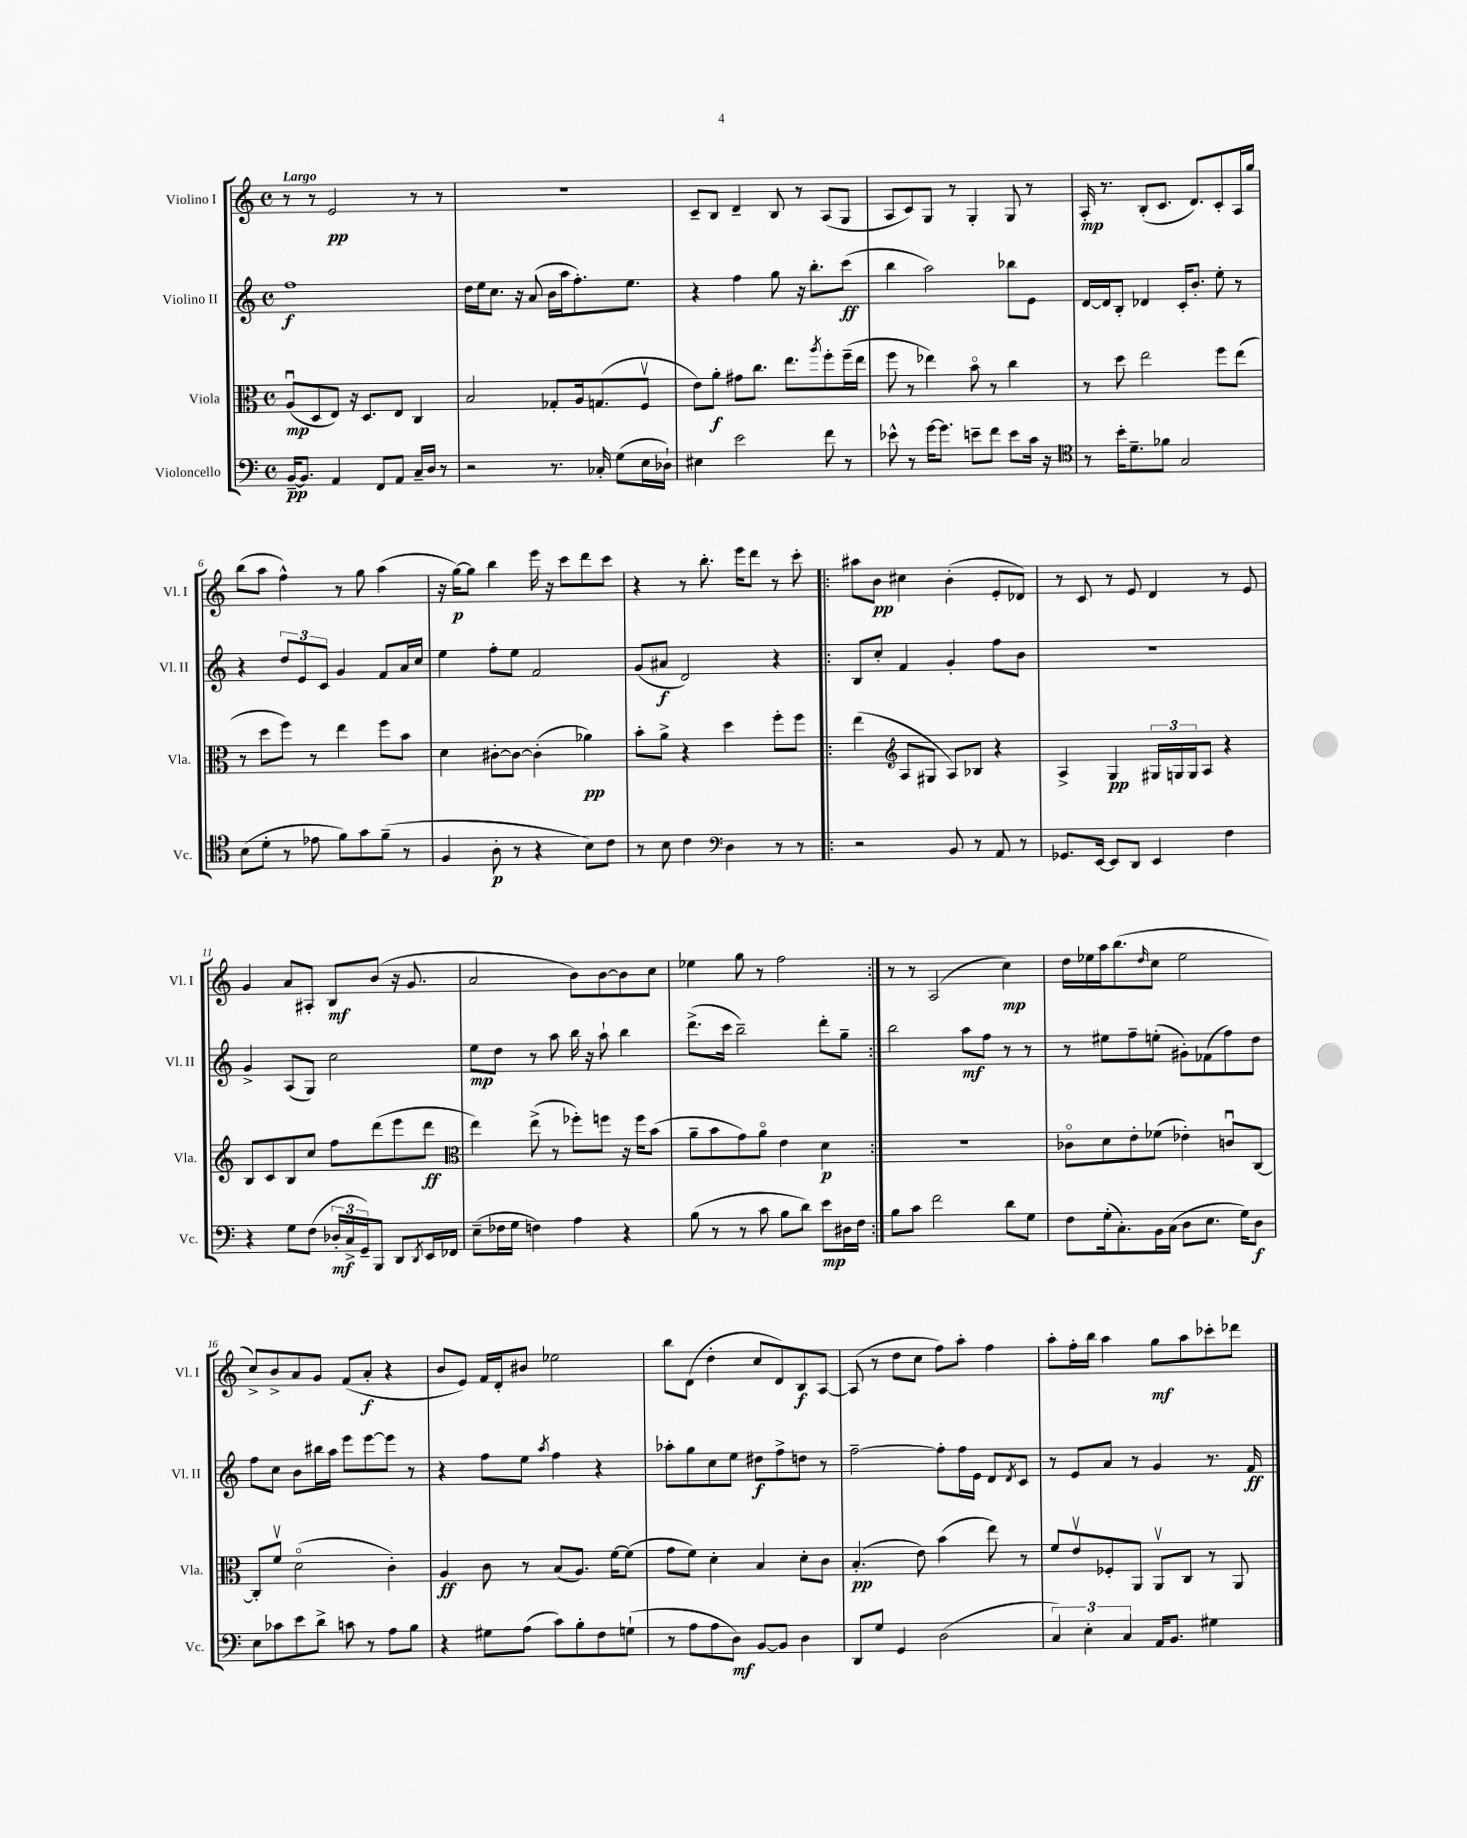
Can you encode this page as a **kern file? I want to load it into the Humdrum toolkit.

**kern	**dynam	**kern	**dynam	**kern	**dynam	**kern	**dynam
*part4	*part4	*part3	*part3	*part2	*part2	*part1	*part1
*staff4	*staff4	*staff3	*staff3	*staff2	*staff2	*staff1	*staff1
*I"Violoncello	*	*I"Viola	*	*I"Violino II	*	*I"Violino I	*
*I'Vc.	*	*I'Vla.	*	*I'Vl. II	*	*I'Vl. I	*
*clefF4	*	*clefC3	*	*clefG2	*	*clefG2	*
*k[]	*	*k[]	*	*k[]	*	*k[]	*
*M4/4	*	*M4/4	*	*M4/4	*	*M4/4	*
*met(c)	*	*met(c)	*	*met(c)	*	*met(c)	*
=1	=1	=1	=1	=1	=1	=1	=1
!	!	!	!	!	!	!LO:TX:a:B:t=Largo	!
[16BB~/KL	pp	(8Au/L	mp	1ff	f	8r	.
8.BB/J]	.	.	.	.	.	.	.
.	.	8D/	.	.	.	8r	.
4AA/	.	8E/J)	.	.	.	2e/	pp
.	.	16r	.	.	.	.	.
.	.	8.D/L	.	.	.	.	.
8FF/L	.	.	.	.	.	.	.
8AA/J	.	8E/J	.	.	.	.	.
16C~/LL	.	4C/	.	.	.	8r	.
16D/JJ	.	.	.	.	.	.	.
8r	.	.	.	.	.	8r	.
=2	=2	=2	=2	=2	=2	=2	=2
2r	.	2B/	.	16dd\LL	.	1r	.
.	.	.	.	16ee\J	.	.	.
.	.	.	.	8.cc\J	.	.	.
.	.	.	.	16r	.	.	.
.	.	.	.	(8a/	.	.	.
8.r	.	8G-X'/L	.	16b\LL	.	.	.
.	.	.	.	16aa\J	.	.	.
.	.	16A/k	.	8.ff'\)	.	.	.
16C-X'/	.	(8.Gn/	.	.	.	.	.
(8G\L	.	.	.	.	.	.	.
.	.	.	.	8.ee\J	.	.	.
16E\L	.	8Fv/J	.	.	.	.	.
16D-X`\JJ)	.	.	.	.	.	.	.
=3	=3	=3	=3	=3	=3	=3	=3
4E#X\	.	8e\L)	.	4r	.	8c~/L	.
.	.	8a'\J	f	.	.	8B/J	.
2e\	.	8g#X\L	.	4ff\	.	4d~/	.
.	.	8.cc\J	.	.	.	.	.
.	.	.	.	8gg\	.	8B/	.
.	.	8.ee\L	.	.	.	.	.
.	.	.	.	16r	.	8r	.
.	.	.	.	8.bb'\L	.	.	.
.	.	8qaa/	.	.	.	.	.
8f\	.	8ff'\	.	.	.	(8A/L	.
8r	.	(16ff~\L	.	(8ccc\J	ff	8G/J	.
.	.	16ee\JJ	.	.	.	.	.
=4	=4	=4	=4	=4	=4	=4	=4
8e-X^^\	.	8ff\	.	4bb\	.	8A/L	.
8r	.	8r	.	.	.	8c/)	.
[16g\KL	.	4ee-X\)	.	2aa\)	.	8G/J	.
8.g\J]	.	.	.	.	.	.	.
.	.	.	.	.	.	8r	.
8en~\L	.	8b\	.	.	.	4G'/	.
8f\J	.	8r	.	.	.	.	.
8e\L	.	4cc\	.	8bb-X\L	.	8G/	.
16c\Jk	.	.	.	8e\J	.	8r	.
16r	.	.	.	.	.	.	.
=5	=5	=5	=5	=5	=5	=5	=5
*clefC4	*	*	*	*	*	*	*
8r	.	8r	.	[16d/LL	.	16A'/	mp
.	.	.	.	16d/J]	.	8.r	.
16b'\KL	.	8dd\	.	8B'/J	.	.	.
8.d~\	.	.	.	.	.	.	.
.	.	2ee\	.	4d-X/	.	(8B'/L	.
8f-X\J	.	.	.	.	.	8.c/J	.
2G/	.	.	.	16c'/KL	.	.	.
.	.	.	.	8.b'/J	.	8.d/L)	.
.	.	8ff\L	.	8ee'\	.	8c'/	.
.	.	(8ee\J	.	8r	.	16A/L	.
.	.	.	.	.	.	16gg/JJ	.
!!LO:LB:g=z
=6	=6	=6	=6	=6	=6	=6	=6
(8B\L	.	8r	.	4r	.	(8bb\L	.
8d'\J	.	8dd\L	.	.	.	8aa\J	.
8r	.	8ff\J)	.	12dd/L	.	4ff^^\)	.
.	.	.	.	12e/	.	.	.
8e-X\	.	8r	.	.	.	.	.
.	.	.	.	12c/J	.	.	.
8f\L)	.	4ee\	.	4g/	.	8r	.
8g\	.	.	.	.	.	8gg\	.
(8f~\J	.	8ff\L	.	8f/L	.	(4aa\	.
8r	.	8b\J	.	16a/L	.	.	.
.	.	.	.	16cc/JJ	.	.	.
=7	=7	=7	=7	=7	=7	=7	=7
4F/	.	4d\	.	4ee\	.	16r	.
.	.	.	.	.	.	[16gg\KL)	p
.	.	.	.	.	.	8gg\J]	.
8A'\	p	[8c#X'\L	.	8ff'\L	.	4bb\	.
8r	.	8c#\J_	.	8ee\J	.	.	.
4r	.	(4c#'\]	.	2f/	.	16eee\	.
.	.	.	.	.	.	16r	.
.	.	.	.	.	.	8ccc\L	.
8B\L)	.	4a-X\)	pp	.	.	8ddd\	.
8c\J	.	.	.	.	.	8ccc\J	.
=8	=8	=8	=8	=8	=8	=8	=8
8r	.	8b'\L	.	(8g/L	.	4r	.
8B\	.	8a^\J	.	8a#X/J	f	.	.
4c\	.	4r	.	2d/)	.	8r	.
.	.	.	.	.	.	8.bb'\	.
*clefF4	*	*	*	*	*	*	*
4D\	.	4dd\	.	.	.	.	.
.	.	.	.	.	.	16eee\KL	.
.	.	.	.	.	.	8ddd\J	.
8r	.	8ff'\L	.	4r	.	8r	.
8r	.	8ff\J	.	.	.	8ccc'\	.
=9!|:	=9!|:	=9!|:	=9!|:	=9!|:	=9!|:	=9!|:	=9!|:
2r	.	(4ee\	.	8B/L	.	8aa#X\L	.
.	.	.	.	8cc'/J	.	8b\J	pp
*	*	*clefG2	*	*	*	*	*
.	.	8A/L	.	4f/	.	4cc#X\	.
.	.	8G#X/J	.	.	.	.	.
8BB/	.	8A/L)	.	4g'/	.	(4b'\	.
8r	.	8B-X/J	.	.	.	.	.
8AA/	.	4r	.	8ff\L	.	8e'/L	.
8r	.	.	.	8b\J	.	8d-X/J)	.
=10	=10	=10	=10	=10	=10	=10	=10
8.GG-X/L	.	4A^/	.	1r	.	8r	.
.	.	.	.	.	.	8c/	.
[16EE/Jk	.	.	.	.	.	.	.
8EE/L]	.	4G/	pp	.	.	8r	.
8DD/J	.	.	.	.	.	8e/	.
4EE/	.	24G#X/LL	.	.	.	4d/	.
.	.	24Gn/	.	.	.	.	.
.	.	24G/J	.	.	.	.	.
.	.	8A/J	.	.	.	.	.
4F\	.	4r	.	.	.	8r	.
.	.	.	.	.	.	8e/	.
!!LO:LB:g=z
=11	=11	=11	=11	=11	=11	=11	=11
4r	.	8B/L	.	4g^/	.	4g/	.
.	.	8c/	.	.	.	.	.
8G\L	.	8B/	.	(8A/L	.	8a/L	.
(8F\J	.	8cc/J	.	8G/J)	.	8A#X'/J	.
24D-X'/LL	mf	8ff\L	.	2cc\	.	8B/L	mf
24C^/	.	.	.	.	.	.	.
24GG~/J)	.	.	.	.	.	.	.
8BBB/J	.	(8ddd\	.	.	.	(8b/J	.
8DD/L	.	8eee\	.	.	.	16r	.
.	.	.	.	.	.	8.g/	.
8qDD/	.	.	.	.	.	.	.
16EE/L	.	8ddd\J	ff	.	.	.	.
16FF-X/JJ	.	.	.	.	.	.	.
=12	=12	=12	=12	=12	=12	=12	=12
*	*	*clefC3	*	*	*	*	*
(8E~\L	.	4ee\)	.	8ee\L	mp	2a/	.
16F-X\L	.	.	.	8dd\J	.	.	.
16G\JJ	.	.	.	.	.	.	.
4Fn\)	.	(8ee^\	.	8r	.	.	.
.	.	8r	.	8aa\	.	.	.
4A\	.	8ff-X'\L)	.	16bb\	.	8b\L)	.
.	.	.	.	16r	.	.	.
.	.	8ffn\J	.	8aa`\	.	[8b\	.
4r	.	16r	.	4bb\	.	8b\]	.
.	.	16ff\KL	.	.	.	.	.
.	.	(8b\J	.	.	.	8cc\J	.
=13	=13	=13	=13	=13	=13	=13	=13
(8B\	.	8a~\L	.	(8.ddd^\L	.	4ee-X\	.
8r	.	8b\	.	.	.	.	.
.	.	.	.	16ccc\Jk	.	.	.
8r	.	8g\)	.	2bb~\)	.	8gg\	.
8c\	.	8a\J	.	.	.	8r	.
8B\L	.	4e\	.	.	.	2ff\	.
8d\J)	.	.	.	.	.	.	.
8e\L	mp	4d\	p	8ddd'\L	.	.	.
16D#X\L	.	.	.	8gg~\J	.	.	.
16F\JJ	.	.	.	.	.	.	.
=14:|!	=14:|!	=14:|!	=14:|!	=14:|!	=14:|!	=14:|!	=14:|!
8B\L	.	1r	.	2bb\	.	8r	.
8c\J	.	.	.	.	.	8r	.
2f\	.	.	.	.	.	(2A/	.
.	.	.	.	8aa\L	mf	.	.
.	.	.	.	8ff\J	.	.	.
8d\L	.	.	.	8r	.	4cc\)	mp
8G\J	.	.	.	8r	.	.	.
=15	=15	=15	=15	=15	=15	=15	=15
8F\L	.	8c-X\L	.	8r	.	16dd\LL	.
.	.	.	.	.	.	16ee-X\	.
(16G'\k	.	8d\	.	8ee#X\L	.	16aa\J	.
8.C'\)	.	.	.	.	.	(8.bb\	.
.	.	8e'\	.	8ff~\	.	.	.
.	.	.	.	.	.	16qqdd/	.
16BB\L	.	(8f-X\J	.	(8een'\J	.	8cc\J	.
(16C\JJ	.	.	.	.	.	.	.
8D\L	.	4e-X'\)	.	8g#X'\L)	.	2ee-\	.
8.E\J	.	.	.	(8f-X\	.	.	.
.	.	8cnu/L	.	8ff\)	.	.	.
16G\KL)	.	.	.	.	.	.	.
8D\J	f	[8C/J	.	8dd\J	.	.	.
!!LO:LB:g=z
=16	=16	=16	=16	=16	=16	=16	=16
8E\L	.	8C'/L]	.	8ff\L	.	8cc^/L)	.
8c-X\	.	8fv/J	.	8cc\J	.	8b^/	.
8e\	.	(2d\	.	8b\L	.	8a/	.
8d^\J	.	.	.	16bb#X\L	.	8g/J	.
.	.	.	.	16aa\JJ	.	.	.
8cn\	.	.	.	8eee\L	.	(8f/L	.
8r	.	.	.	[8eee\	.	8a'/J	f
8A\L	.	4c'\)	.	8eee\J]	.	4r	.
8B\J	.	.	.	8r	.	.	.
=17	=17	=17	=17	=17	=17	=17	=17
4r	.	4A/	ff	4r	.	8b/L	.
.	.	.	.	.	.	8e/J)	.
8G#X\L	.	8c\	.	8ff\L	.	16f/LL	.
.	.	.	.	.	.	16d'/J	.
(8A\J	.	8r	.	8ee\J	.	8b#X/J	.
.	.	.	.	8qaa/	.	.	.
8c\L)	.	(8B/L	.	4ff\	.	2ee-X\	.
8B'\	.	8.A/J)	.	.	.	.	.
8F\	.	.	.	4r	.	.	.
.	.	[16f\KL	.	.	.	.	.
(8Gn`\J	.	(8f\J]	.	.	.	.	.
=18	=18	=18	=18	=18	=18	=18	=18
8r	.	8g\L	.	8aa-X'\L	.	8bb\L	.
8A\L	.	8f\J)	.	8gg\	.	(8d\J	.
8A\	.	4d'\	.	8cc\	.	4dd'\	.
8D\J)	mf	.	.	8ee\J	.	.	.
[8BB/L	.	4B/	.	8dd#X\L	f	8cc/L	.
8BB/J]	.	.	.	8ff^\	.	8d/)	.
4D\	.	8d'\L	.	8ddn\J	.	8B/	f
.	.	8c\J	.	8r	.	[8A/J	.
=19	=19	=19	=19	=19	=19	=19	=19
8DD/L	.	(4.B'/	pp	[2ff~\	.	(8A/]	.
8G/J	.	.	.	.	.	8r	.
4GG/	.	.	.	.	.	8dd\L	.
.	.	8e\)	.	.	.	8cc\J	.
(2D\	.	(4b\	.	8ff'\L]	.	8ff\L)	.
.	.	.	.	16ff\L	.	8aa'\J	.
.	.	.	.	16e\JJ	.	.	.
.	.	8ee\)	.	8d/L	.	4ff\	.
.	.	.	.	8qd/	.	.	.
.	.	8r	.	8c/J	.	.	.
=20	=20	=20	=20	=20	=20	=20	=20
6C/)	.	8f/L	.	8r	.	8aa'\L	.
.	.	8ev/	.	8e/L	.	16ff'\L	.
6E'\	.	.	.	.	.	.	.
.	.	.	.	.	.	16bb\JJ	.
.	.	8F-X'/	.	8a/J	.	4aa\	.
6C/	.	.	.	.	.	.	.
.	.	8AA/J	.	8r	.	.	.
16AA/KL	.	8AAv/L	.	4g/	.	8gg\L	mf
8.BB/J	.	.	.	.	.	.	.
.	.	8C/J	.	.	.	8aa\	.
4G#X\	.	8r	.	8.r	.	8ccc-X'\	.
.	.	8AA/	.	.	.	8ddd-X\J	.
.	.	.	.	16f/	ff	.	.
==	==	==	==	==	==	==	==
*-	*-	*-	*-	*-	*-	*-	*-
